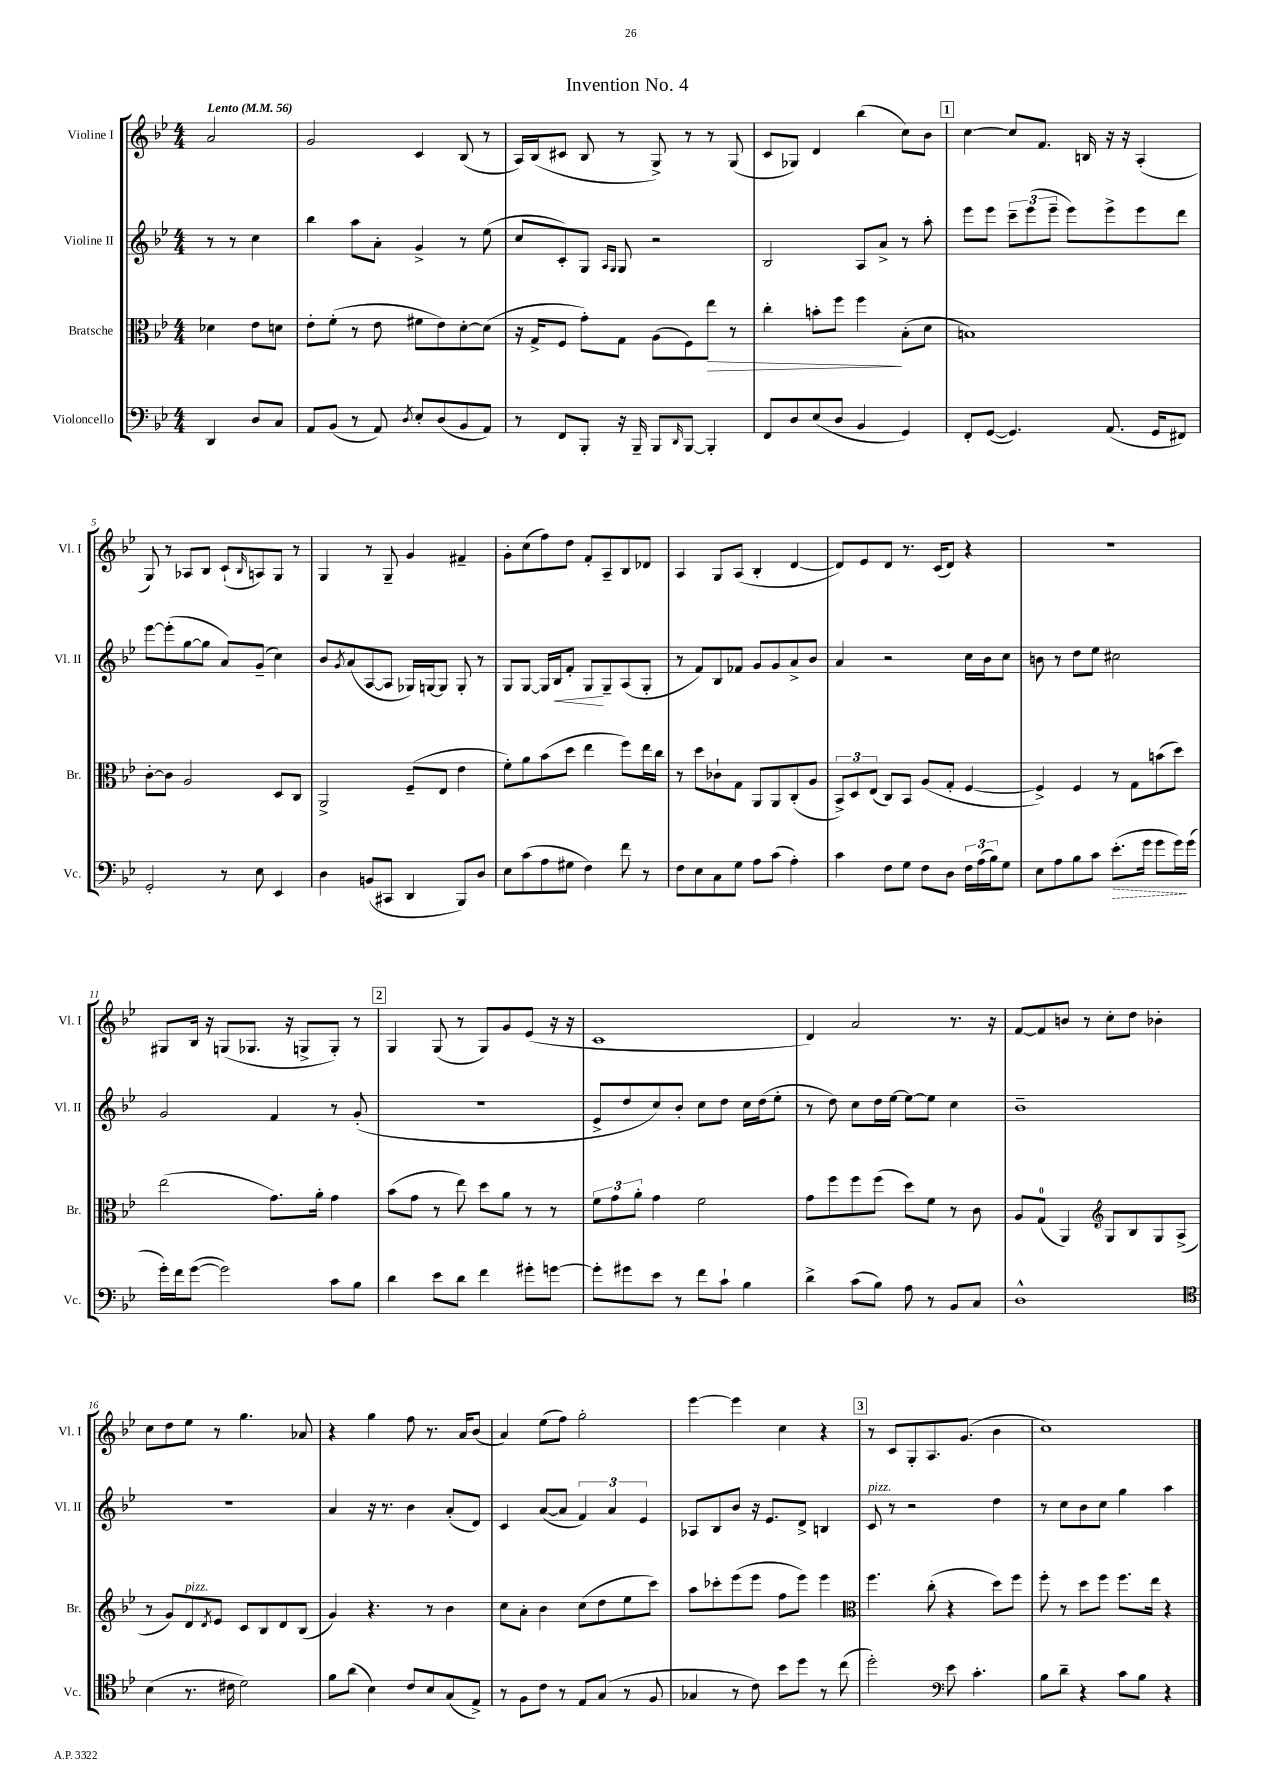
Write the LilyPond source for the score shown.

\header { title = "Invention No. 4" }
<<
\new StaffGroup <<
\new Staff = "s0" \with { instrumentName = "Violine I" shortInstrumentName = "Vl. I" } {
    \clef treble \key bes \major \numericTimeSignature \time 4/4 \partial 2 \tempo "Lento" 4 = 56
    a'2 |
    g'2 c'4 bes8( r8 |
    a16) bes16( cis'8 bes8 r8 g8->) r8 r8 g8( |
    c'8 ges8) d'4 bes''4( c''8) bes'8 |
    \mark \markup { \box "1" } c''4~ c''8 f'8. b16 r16 r16 a4-.( |
    g8) r8 aes8 bes8 c'8-!( \grace { bes16 } a8) g8 r8 |
    g4 r8 g8-- g'4 fis'4-- |
    g'8-. c''8( f''8) d''8 f'8-. a8-- bes8 des'8 |
    a4 g8 a8( bes4-. d'4~ |
    d'8) ees'8 d'8 r8. c'16( d'8) r4 |
    R1 |
    gis8 bes16 r16 g8( ges8. r16 g8-> g8-.) r8 |
    \mark \markup { \box "2" } g4 g8( r8 g8) g'8 ees'8( r16 r16 |
    c'1 |
    d'4) a'2 r8. r16 |
    f'8~ f'8 b'8 r8 c''8-. d''8 bes'4-. |
    c''8 d''8 ees''8 r8 g''4. aes'8 |
    r4 g''4 f''8 r8. a'16 bes'8( |
    a'4) ees''8( f''8) g''2-. |
    ees'''4~ ees'''4 c''4 r4 |
    \mark \markup { \box "3" } r8 c'8 g8-. a8. g'8.( bes'4 |
    c''1) \bar "|." |
}
\new Staff = "s1" \with { instrumentName = "Violine II" shortInstrumentName = "Vl. II" } {
    \clef treble \key bes \major \numericTimeSignature \time 4/4 \partial 2
    r8 r8 c''4 |
    bes''4 a''8 a'8-. g'4-> r8 ees''8( |
    c''8 c'8-.) g8 \grace { a16 g16 } g8 r2 |
    bes2 a8 a'8-> r8 a''8-. |
    \mark \markup { \box "1" } ees'''8 ees'''8 \tuplet 3/2 { c'''8-- ees'''8( ees'''8-- } ees'''8) ees'''8-> ees'''8 d'''8 |
    ees'''8~ ees'''8-.( g''8~ g''8 a'8) g'8--( c''4) |
    bes'8 \acciaccatura { g'8 } a'8( a8~ a8 ges16) g16~ g8 g8-. r8 |
    g8 g8~ g16 bes16\< f'8-. g8\! g8-- a8( g8-. |
    r8 f'8) bes8 fes'8 g'8 g'8 a'8-> bes'8 |
    a'4 r2 c''16 bes'16 c''8 |
    b'8 r8 d''8 ees''8 cis''2 |
    g'2 f'4 r8 g'8-.( |
    \mark \markup { \box "2" } r1 |
    ees'8-> d''8 c''8) bes'8-. c''8 d''8 c''16 d''16( ees''8-. |
    r8 d''8) c''8 d''16 ees''16~ ees''8~ ees''8 c''4 |
    bes'1-- |
    R1 |
    a'4 r16 r8. bes'4 a'8-.( d'8) |
    c'4 a'8~( a'8 \tuplet 3/2 { f'4) a'4 ees'4 } |
    aes8 bes8 bes'8 r16 ees'8. d'8-> b4 |
    \mark \markup { \box "3" } c'8^\markup { \italic "pizz." } r8 r2 d''4 |
    r8 c''8 bes'8 c''8 g''4 a''4 \bar "|." |
}
\new Staff = "s2" \with { instrumentName = "Bratsche" shortInstrumentName = "Br." } {
    \clef alto \key bes \major \numericTimeSignature \time 4/4 \partial 2
    des'4 ees'8 d'8 |
    ees'8-. f'8-.( r8 ees'8 fis'8 ees'8) d'8~-. d'8( |
    r16 g16-> f8 g'8-.) g8 a8( f8) ees''8\> r8 |
    c''4-. b'8-. f''8 f''4\! bes8-.( d'8 |
    \mark \markup { \box "1" } b1) |
    c'8~-. c'8 a2 d8 c8 |
    a,2-> f8--( ees8 ees'4 |
    f'8-.) a'8 bes'8( d''8 ees''4 f''8) ees''16 c''16 |
    r8 d''8 ces'8-! g8 a,8 a,8 c8-.( a8 |
    \tuplet 3/2 { bes,8->) d8 ees8( } c8) bes,8 a8( g8-. f4~ |
    f4->) f4 r8 g8 b'8( d''8) |
    ees''2( g'8.) a'16-. g'4 |
    \mark \markup { \box "2" } bes'8( g'8 r8 ees''8) d''8 a'8 r8 r8 |
    \tuplet 3/2 { f'8 g'8 a'8-. } g'4 f'2 |
    g'8 f''8 f''8 f''8( d''8) f'8 r8 c'8 |
    a8 g8-0( a,4) \clef treble g8 bes8 g8 a8->( |
    r8 g'8) d'8^\markup { \italic "pizz." } \acciaccatura { d'8 } ees'8 c'8 bes8 d'8 bes8( |
    g'4) r4. r8 bes'4 |
    c''8 a'8-. bes'4 c''8( d''8 ees''8 c'''8) |
    a''8 ces'''8-. ees'''8( ees'''8 f''8 ees'''8) ees'''4 |
    \mark \markup { \box "3" } \clef alto f''4. c''8-.( r4 d''8) f''8 |
    f''8-. r8 d''8 f''8 f''8. ees''16 r4 \bar "|." |
}
\new Staff = "s3" \with { instrumentName = "Violoncello" shortInstrumentName = "Vc." } {
    \clef bass \key bes \major \numericTimeSignature \time 4/4 \partial 2
    d,4 d8 c8 |
    a,8 bes,8( r8 a,8) \acciaccatura { d8 } ees8-. d8( bes,8 a,8) |
    r8 f,8 bes,,8-. r16 bes,,16-- bes,,8 \grace { d,16 } bes,,8~ bes,,4-. |
    f,8 d8 ees8( d8 bes,4 g,4) |
    \mark \markup { \box "1" } f,8-. g,8~( g,4.) a,8.( g,16 fis,8) |
    g,2-. r8 ees8 ees,4 |
    d4 b,8( cis,8 d,4 bes,,8) d8 |
    ees8 c'8( a8 gis8 f4) f'8 r8 |
    f8 ees8 c8 g8 a8 c'8( a4-.) |
    c'4 f8 g8 f8 d8 \tuplet 3/2 { f16 a16( bes16) } g8 |
    ees8 a8 bes8 c'8 \once \override Hairpin.style = #'dashed-line ees'8.-.\>( g'16 g'8 g'16\!) g'16( |
    g'16-.) f'16 g'8~( g'2) c'8 bes8 |
    \mark \markup { \box "2" } d'4 ees'8 d'8 f'4 gis'8-. g'8~ |
    g'8-. gis'8 ees'8 r8 f'8 c'8-! bes4 |
    d'4-> c'8( bes8) a8 r8 bes,8 c8 |
    d1-^ |
    \clef tenor bes4( r8. cis'16 d'2) |
    f'8 a'8( bes4) c'8 bes8 g8( ees8->) |
    r8 f8 c'8 r8 ees8 g8( r8 f8 |
    ges4 r8 c'8) bes'8 d''8 r8 c''8( |
    \mark \markup { \box "3" } d''2-.) \clef bass ees'8 c'4.-. |
    bes8 d'8-- r4 c'8 bes8 r4 \bar "|." |
}
>>
>>
